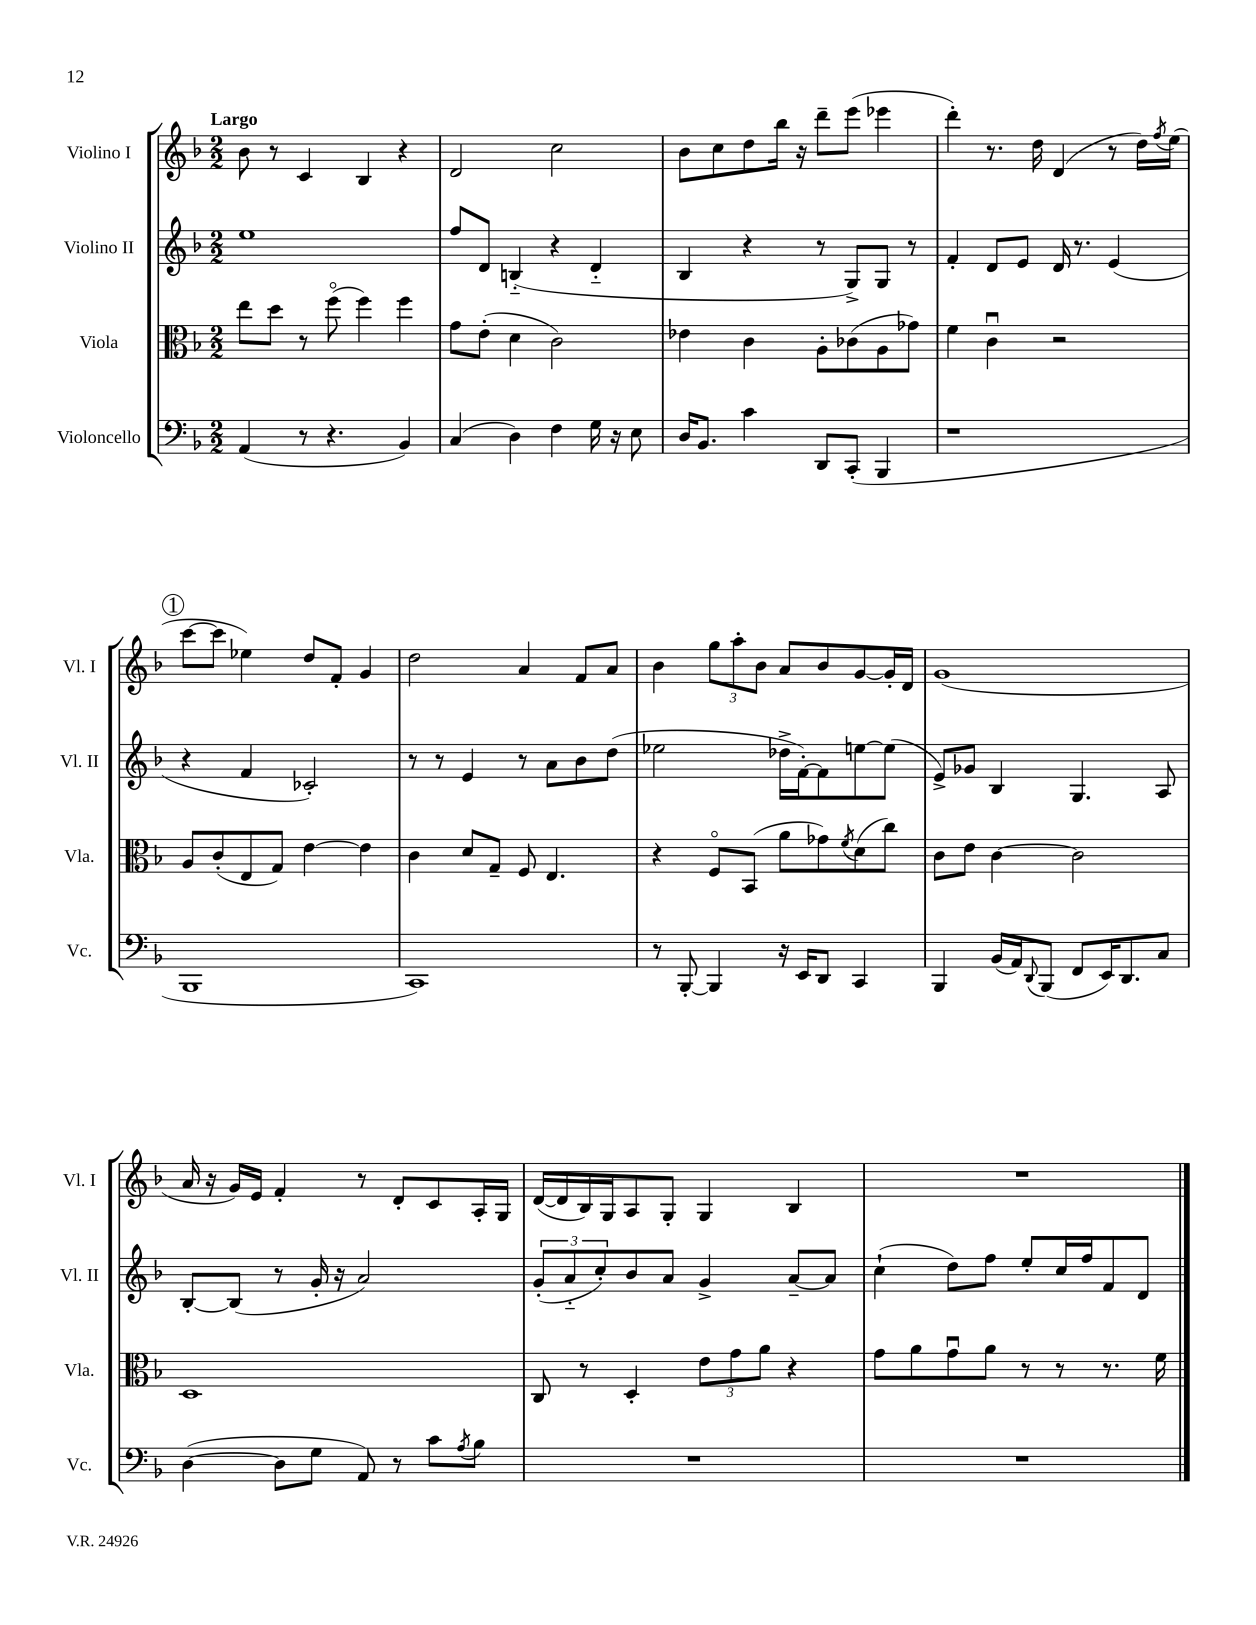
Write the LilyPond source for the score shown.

<<
\new StaffGroup <<
\new Staff = "s0" \with { instrumentName = "Violino I" shortInstrumentName = "Vl. I" } {
    \clef treble \key f \major \numericTimeSignature \time 2/2 \tempo "Largo"
    bes'8 r8 c'4 bes4 r4 |
    d'2 c''2 |
    bes'8 c''8 d''8 bes''16 r16 d'''8-- e'''8( ees'''4 |
    d'''4-.) r8. d''16 d'4( r8 d''16) \acciaccatura { f''8 } e''16( |
    \mark \markup { \circle "1" } c'''8~ c'''8 ees''4) d''8 f'8-. g'4 |
    d''2 a'4 f'8 a'8 |
    bes'4 \tuplet 3/2 { g''8 a''8-. bes'8 } a'8 bes'8 g'8~ g'16-. d'16 |
    g'1( |
    a'16 r16 g'16) e'16 f'4-. r8 d'8-. c'8 a16-. g16 |
    d'16~( d'16 bes16) g16 a8 g8-. g4 bes4 |
    R1 \bar "|." |
}
\new Staff = "s1" \with { instrumentName = "Violino II" shortInstrumentName = "Vl. II" } {
    \clef treble \key f \major \numericTimeSignature \time 2/2
    e''1 |
    f''8 d'8 b4-_( r4 d'4-_ |
    bes4 r4 r8 g8->) g8 r8 |
    f'4-. d'8 e'8 d'16 r8. e'4( |
    \mark \markup { \circle "1" } r4 f'4 ces'2-.) |
    r8 r8 e'4 r8 a'8 bes'8 d''8( |
    ees''2 des''16-> f'16~-.) f'8 e''8~ e''8( |
    e'8->) ges'8 bes4 g4. a8 |
    bes8~-. bes8( r8 g'16-. r16 a'2) |
    \tuplet 3/2 { g'8-.( a'8-_ c''8-.) } bes'8 a'8 g'4-> a'8~-- a'8 |
    c''4-!( d''8) f''8 e''8-. c''16 f''16 f'8 d'8 \bar "|." |
}
\new Staff = "s2" \with { instrumentName = "Viola" shortInstrumentName = "Vla." } {
    \clef alto \key f \major \numericTimeSignature \time 2/2
    e''8 d''8 r8 f''8\flageolet( f''4) f''4 |
    g'8 e'8-.( d'4 c'2) |
    ees'4 c'4 a8-. ces'8( a8 ges'8) |
    f'4 c'4\downbow r2 |
    \mark \markup { \circle "1" } a8 c'8-.( e8 g8) e'4~ e'4 |
    c'4 d'8 g8-- f8 e4. |
    r4 f8\flageolet bes,8( a'8 ges'8) \acciaccatura { f'8 } d'8( c''8) |
    c'8 e'8 c'4~ c'2 |
    d1 |
    c8 r8 d4-. \tuplet 3/2 { e'8 g'8 a'8 } r4 |
    g'8 a'8 g'8\downbow a'8 r8 r8 r8. f'16 \bar "|." |
}
\new Staff = "s3" \with { instrumentName = "Violoncello" shortInstrumentName = "Vc." } {
    \clef bass \key f \major \numericTimeSignature \time 2/2
    a,4( r8 r4. bes,4) |
    c4( d4) f4 g16 r16 e8 |
    d16 bes,8. c'4 d,8 c,8-.( bes,,4 |
    r1 |
    \mark \markup { \circle "1" } bes,,1 |
    c,1) |
    r8 bes,,8~-. bes,,4 r16 e,16 d,8 c,4 |
    bes,,4 bes,16( a,16) \appoggiatura { d,8 } bes,,8( f,8 e,16) d,8. c8 |
    d4~( d8 g8 a,8) r8 c'8 \acciaccatura { a8 } bes8 |
    R1 |
    R1 \bar "|." |
}
>>
>>
\layout { \context { \Score \remove "Bar_number_engraver" } }
